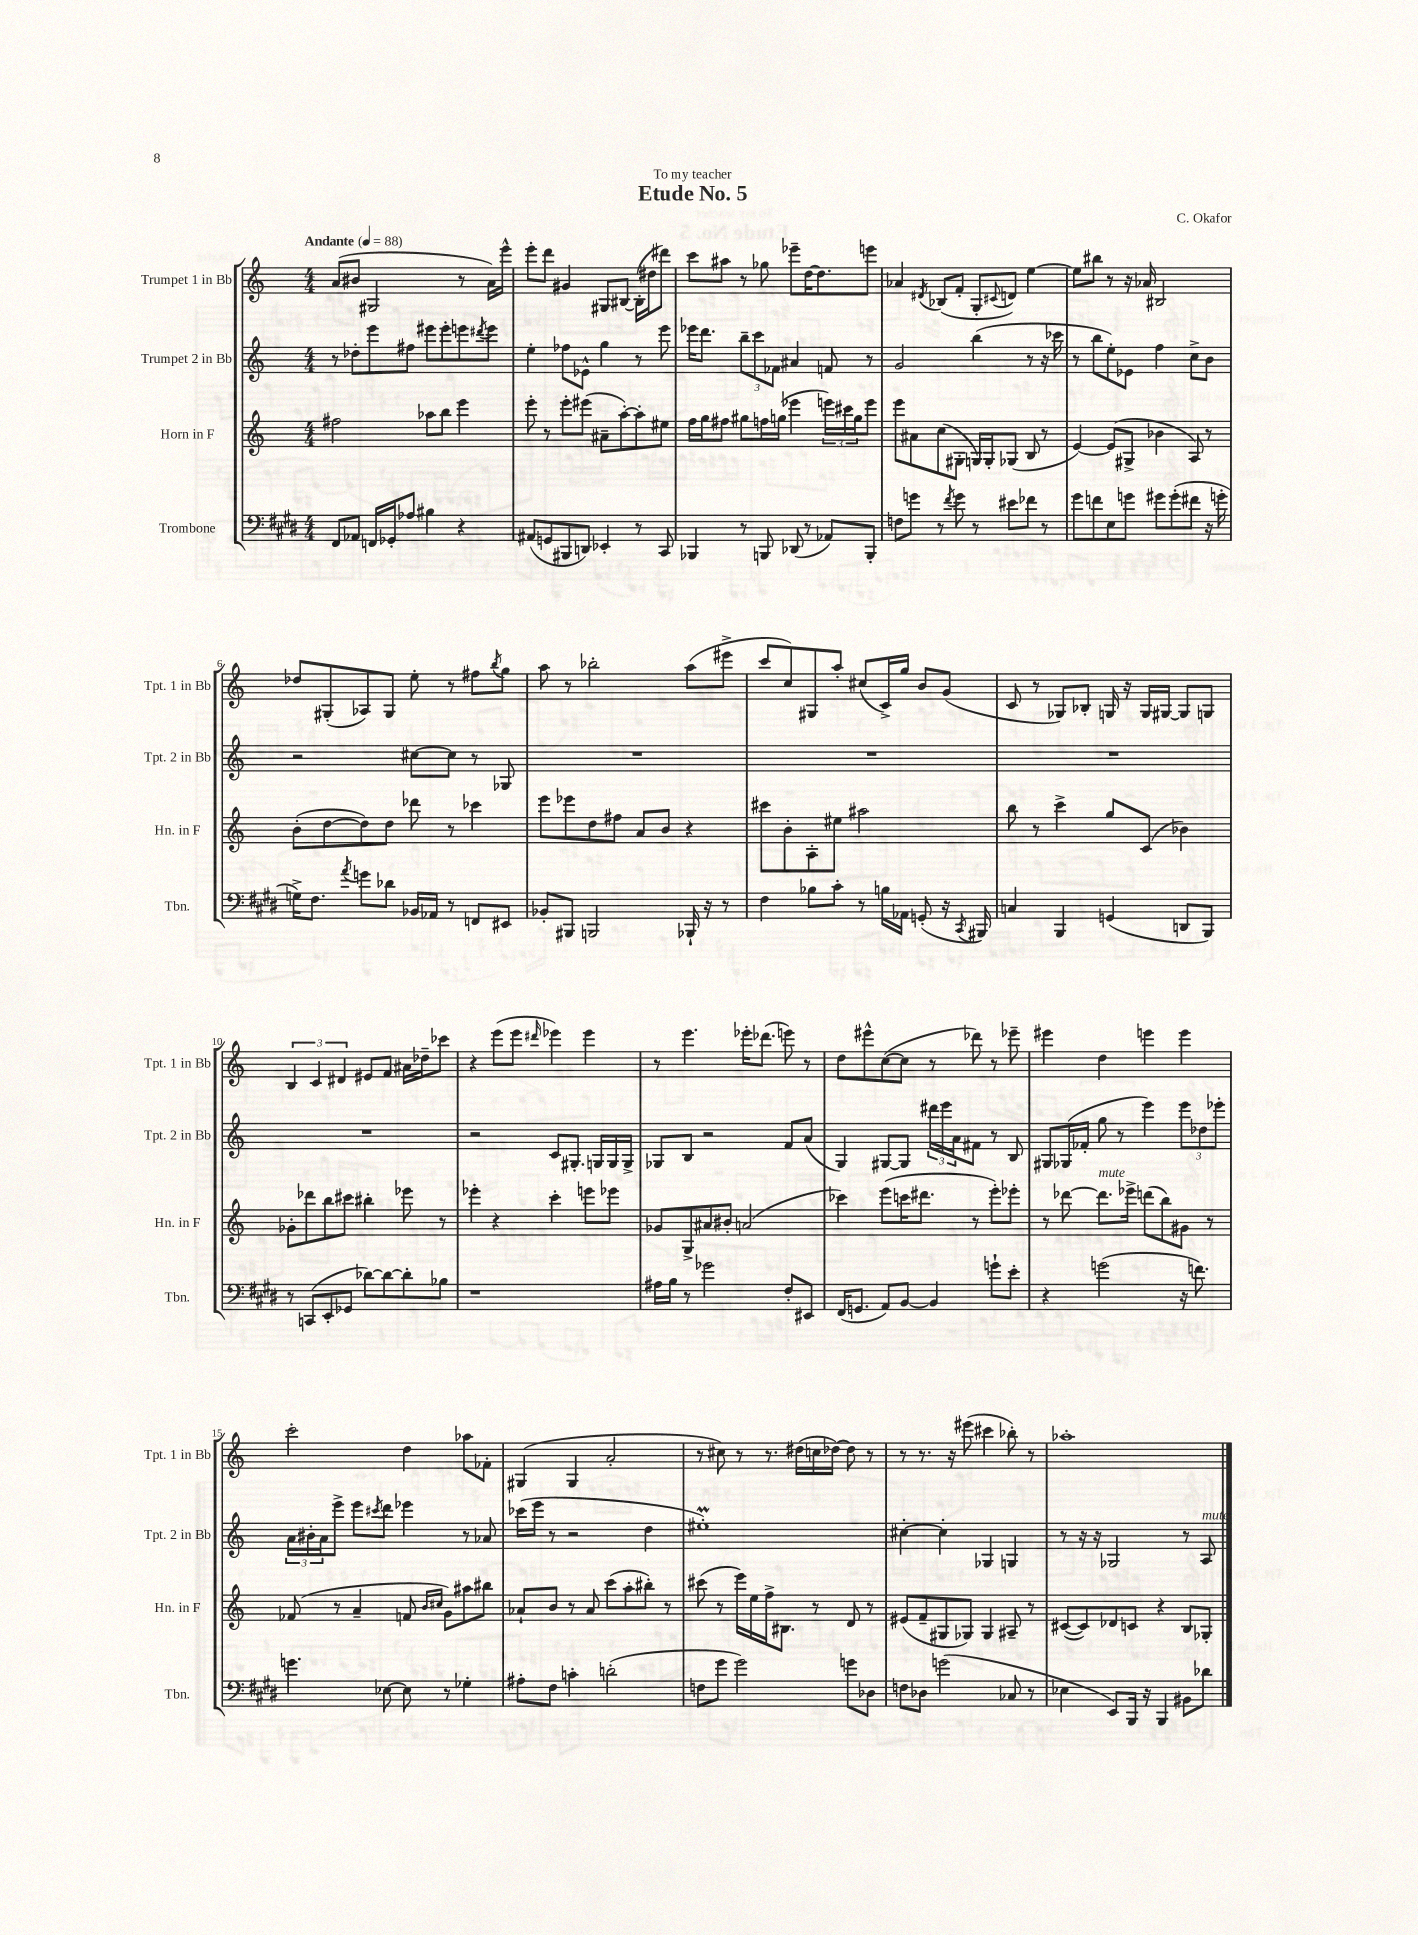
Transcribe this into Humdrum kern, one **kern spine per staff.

**kern	**kern	**kern	**kern
*staff4	*staff3	*staff2	*staff1
*clefF4	*clefG2	*clefG2	*clefG2
*k[f#c#g#d#]	*k[]	*k[]	*k[]
*M4/4	*M4/4	*M4/4	*M4/4
*MM88	*MM88	*MM88	*MM88
8FF#	2ff#	8r	(8a
8AA-	.	8dd-'	8b#
16FF	.	8eee	2G#
16GG-'	.	.	.
8A-	.	8ff#	.
4B#	8aa-	8eee#	.
.	8bb	8eee#'	.
4r	4eee	8eee	8r
.	.	8qddd#	.
.	.	8eee	16a)
.	.	.	16eee^^
=	=	=	=
(8AA#	8eee'	4ee'	8eee'
8GG	8r	.	8ddd
8BBB#	8eee'	8ff-	4g#
8DD)	(8eee#	8e-^^	.
4EE-'	8a#~	4gg	8G#
.	[8aa')	.	[8B#
8r	8aa']	8r	(16B#']
.	.	.	16dd#
8CC#	8ee#	8eee	8ddd#)
=	=	=	=
4BBB-	16ff	16eee-	8ccc
.	16gg	8.ddd	.
.	8ff#	.	8aa#
8r	8gg#	12bb~	8r
.	.	12ccc	.
8BBB	16ff	.	8gg-
.	.	12f-	.
.	(16gg	.	.
(8DD-	4eee-	4a#	8eee-~
8r	.	.	[16dd
.	.	.	8.dd]
8AA-)	24eee)	8f	.
.	24ccc#	.	.
.	24gg	.	.
8BBB'	8eee	8r	8eee
=	=	=	=
8F	8eee	2g	4a-
8g	8a#	.	.
.	.	.	8qd#
8r	(8cc	.	(8B-
8qf#	.	.	.
8g	8G#'	.	8f'
8r	16G)	(4bb	8G'
.	16G'	.	.
.	.	.	8qqc#
8e#	(8G-	.	8d)
8f-	8B	8r	[4ee
8r	8r	16r	.
.	.	16ccc-	.
=	=	=	=
8g#	[4e)	8r	8ee]
8f	.	8bb	8bb#
8E	(8e]	8ee')	8r
8g	8G#^	8e-	16r
.	.	.	16a-
8g#	4b-	4ff	2B#
(8g#'	.	.	.
8f#	8A)	8cc^	.
16r	8r	8b	.
16g'	.	.	.
=	=	=	=
16G^)	(8b'	2r	8dd-
8.F#	.	.	.
.	[8dd	.	(8G#'
8qa	.	.	.
8g	8dd])	.	8A-)
8d-	8dd	.	8G#
16BB-	8ddd-	[8cc#	8ee'
16AA-	.	.	.
8r	8r	8cc#]	8r
8FF	4ccc-	8r	8ff#
.	.	.	8qbb
8EE#	.	8G-	8gg
=	=	=	=
8BB-'	8eee	1r	8aa
8BBB#	8eee-	.	8r
2BBB	8dd	.	2bb-'
.	8ff#	.	.
.	8a	.	.
.	8b	.	.
16BBB-`	4r	.	(8aa
16r	.	.	.
8r	.	.	8eee#^
=	=	=	=
4F#	8ccc#	1r	8ccc
.	8b'	.	8cc)
8B-	8A'	.	8G#
8c#'	8ee#	.	8aa'
8r	2aa#	.	(8cc#
16B	.	.	16c^)
16AA-	.	.	16gg
(8GG'	.	.	8b
16r	.	.	(8g
8qCC#	.	.	.
16BBB#)	.	.	.
=	=	=	=
4C	8bb	1r	8c
.	8r	.	8r
4BBB	4ccc^	.	8G-)
.	.	.	8B-'
(4GG	8gg	.	16G
.	.	.	16r
.	(8c	.	16G
.	.	.	[16G#
8DD	4b-)	.	8G#]
8BBB)	.	.	8G
=	=	=	=
8r	8g-'	1r	6B
(8CC	8ddd-	.	.
.	.	.	6c
8EE'	8bb	.	.
.	.	.	6d#
8GG-	8ccc#	.	.
[8d-)	4bb#'	.	8e#
8d-_	.	.	8f
8d-']	8eee-	.	16a#
.	.	.	16dd-~
8B-	8r	.	8ccc-
=	=	=	=
1r	4eee-'	2r	4r
.	4r	.	(8eee
.	.	.	8eee
.	.	.	16qqddd#
.	4ccc'	8c	4eee-)
.	.	8.G#'	.
.	8eee	.	4eee-
.	.	16G	.
.	8eee-	16G	.
.	.	16G^	.
=	=	=	=
16A#	8g-	8G-	8r
16B	.	.	.
8r	8G^	8B	4.eee
2g-	8a#	2r	.
.	8b#'	.	.
.	(2a	.	16eee-'
.	.	.	(8.ddd-
8F#'	.	8f	8eee)
8EE#	.	(8a	8r
=	=	=	=
(16FF#	4ccc-)	4G)	8dd
8.GG	.	.	.
.	.	.	8eee#^^
8AA)	(8eee	[8G#	([8cc
[8BB	16ccc	8G#]	8cc]
.	8.ddd#	.	.
4BB]	.	24ddd#	8r
.	.	24eee	.
.	.	24a	.
.	8r	8f#	8ddd-)
8g`	8eee')	8r	8r
8e'	8eee-'	8B	8eee-~
=	=	=	=
4r	8r	8G#	4eee#
.	[8ddd-	(16G-	.
.	.	16f-'	.
(2g	8.ddd-]	8gg	4dd
.	.	8r	.
.	16eee-^	.	.
.	(8ddd	4eee)	4eee
.	8bb)	.	.
16r	8g#	12eee	4eee
8.f)	.	.	.
.	.	12dd-	.
.	8r	.	.
.	.	12eee-'	.
=	=	=	=
4.g	(8f-	24a	2ccc'
.	.	24b#'	.
.	.	24a	.
.	8r	8eee^	.
.	4a~	8eee	.
.	.	8qccc#	.
[8E-	.	8ddd	.
8E-]	8f	4eee-	4dd
.	16qqb	.	.
.	16qqcc#	.	.
8r	8g)	.	.
4G-'	8aa#	8r	8aa-
.	8bb#	8a-	8f-'
=	=	=	=
8A#'	8a-`	(16ccc-	(4G#
.	.	16eee	.
8F#	8b	8r	.
4c'	8r	2r	4G#
.	8a-	.	.
(2d'	(8ccc	.	2a'
.	8aa'	.	.
.	8bb#')	4dd	.
.	8r	.	.
=	=	=	=
8F	(8ccc#	1ee#')	8r
8g#	8r	.	8cc#)
2g#)	16eee)	.	8r
.	16ee	.	.
.	16ff^	.	8.r
.	8.B#	.	.
.	.	.	(16dd#
.	8r	.	16cc
.	.	.	[16dd-)
8g	8d	.	8dd-]
8D-	8r	.	8r
=	=	=	=
8F	(8e#	[4cc#'	8r
8D-	8f~	.	8.r
(2g	8G#	4cc#']	.
.	.	.	16r
.	8G-)	.	(8eee#
.	4G-	4G-	4ccc#
8C-	8A#~	4G	8bb-')
8r	8r	.	8r
=	=	=	=
4E-	([8c#	8r	1aa-'
.	8c#])	16r	.
.	.	16r	.
8EE)	8d-	2G-	.
16BBB	8c	.	.
16r	.	.	.
4BBB	4r	.	.
8BB#	8B	8r	.
8d-	8G-'	8A	.
==	==	==	==
*-	*-	*-	*-
